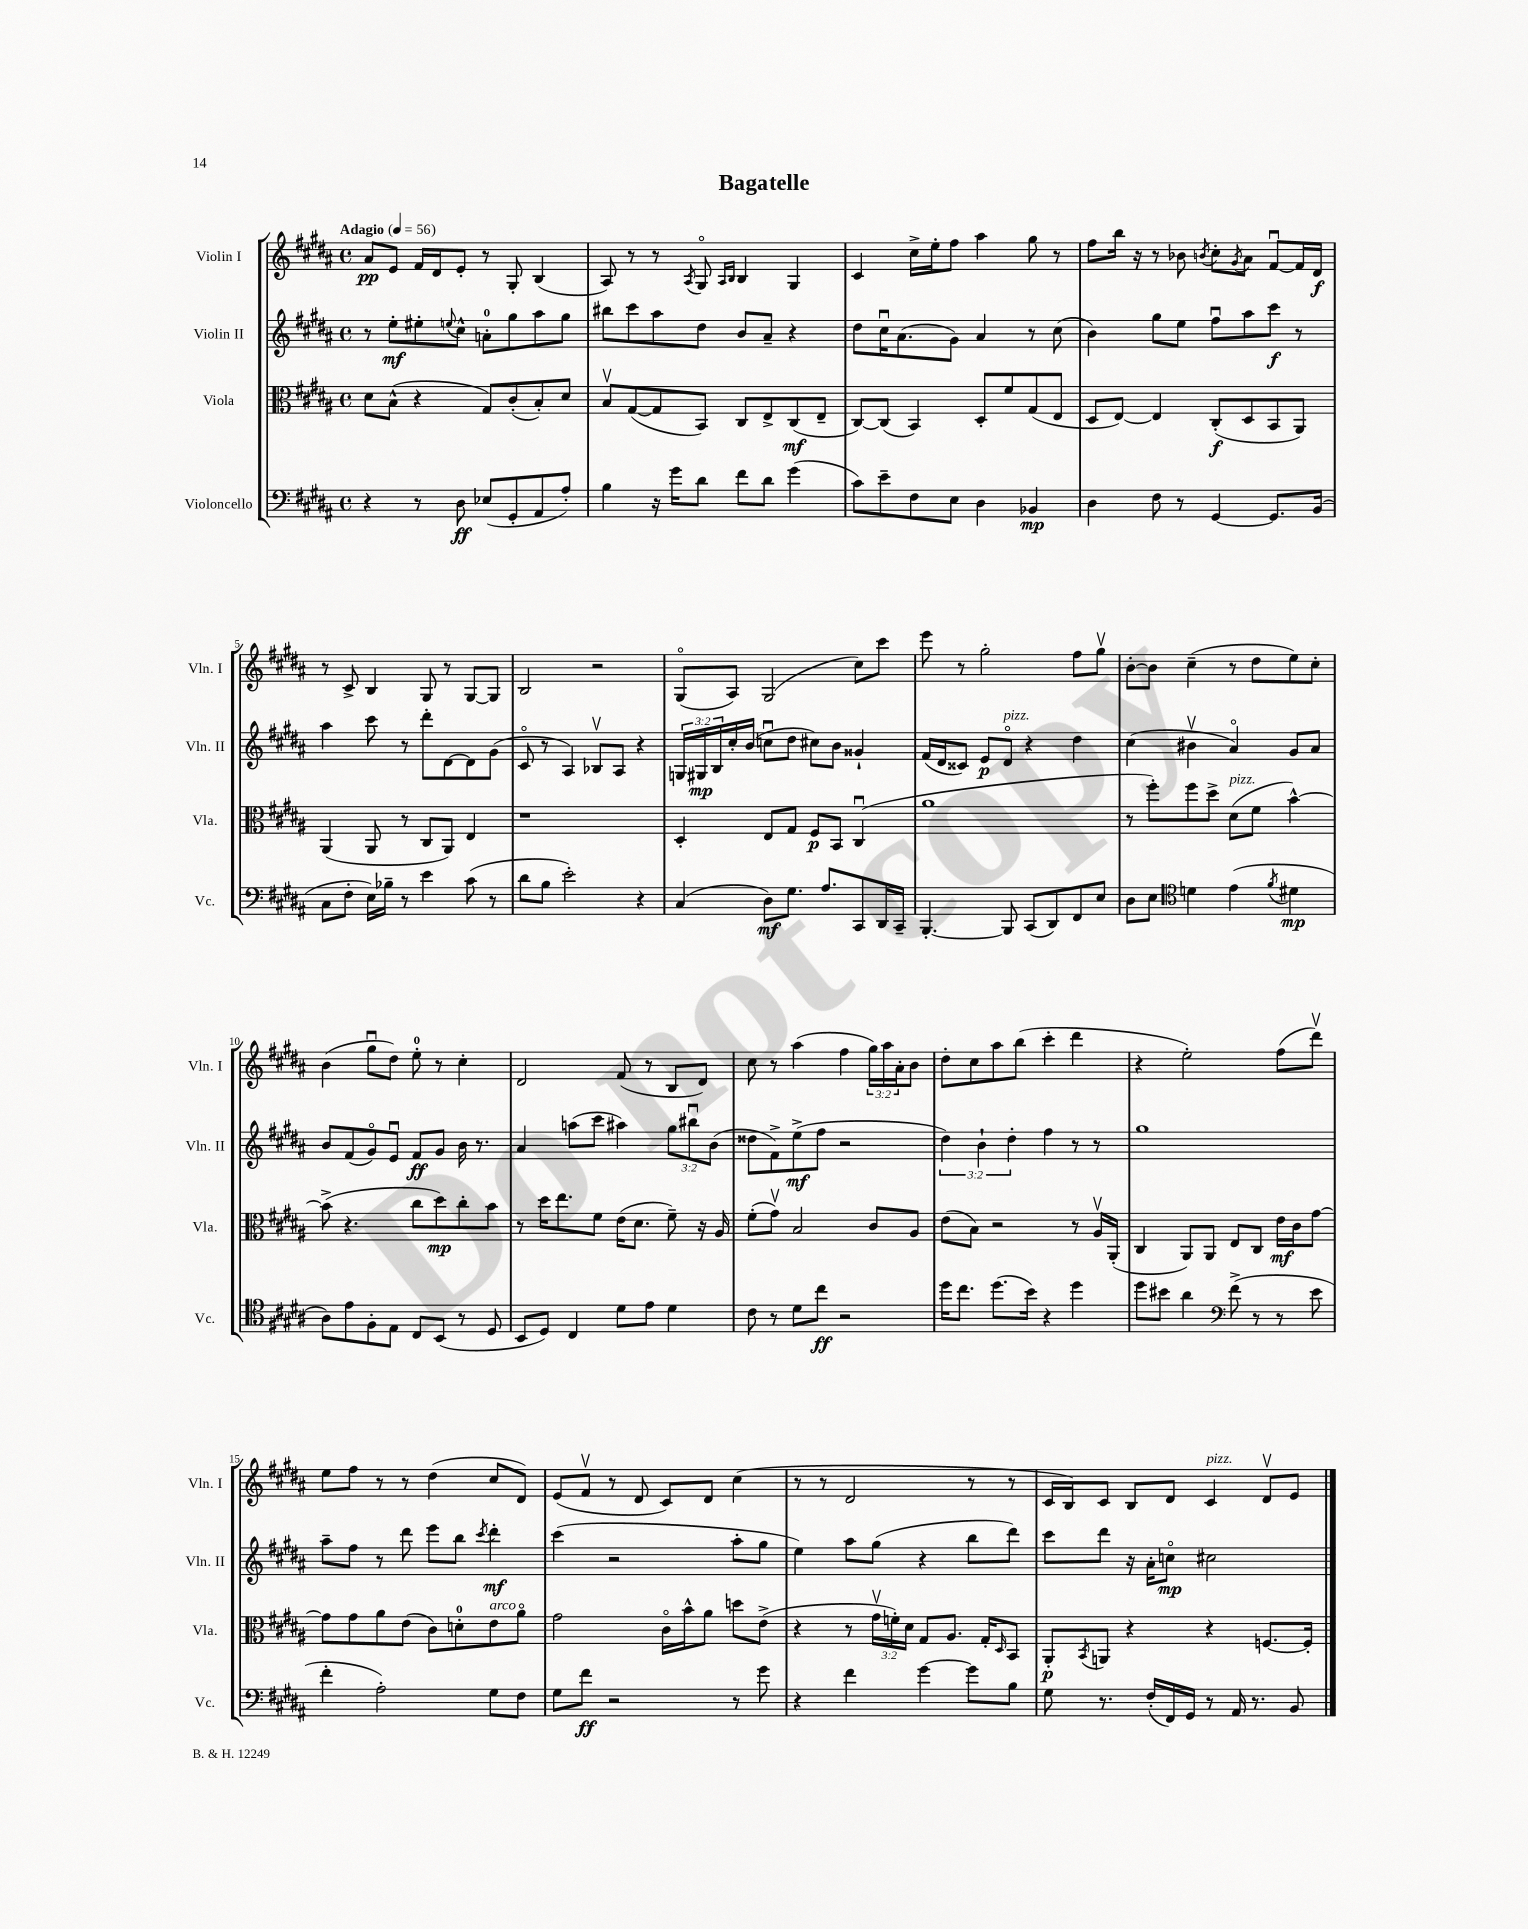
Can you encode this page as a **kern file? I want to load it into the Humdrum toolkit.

**kern	**kern	**kern	**kern
*staff4	*staff3	*staff2	*staff1
*clefF4	*clefC3	*clefG2	*clefG2
*k[f#c#g#d#a#]	*k[f#c#g#d#a#]	*k[f#c#g#d#a#]	*k[f#c#g#d#a#]
*M4/4	*M4/4	*M4/4	*M4/4
*met(c)	*met(c)	*met(c)	*met(c)
*MM56	*MM56	*MM56	*MM56
4r	8d#	8r	8a#
.	(8B^^	8ee'	8e
8r	4r	8ee#'	16f#
.	.	.	16d#
.	.	8qqee	.
8D#	.	8cc#^^	8e'
(8E-	8G#)	8a'	8r
8GG#'	(8c#'	8gg#	8G#'
8AA#	8B')	8aa#	(4B
8A#')	8d#	8gg#	.
=	=	=	=
4B	8Bv	8bb#	8A#)
.	([8G#	8ccc#	8r
16r	8G#]	8aa#	8r
16g#	.	.	.
.	.	.	8qA#
8d#	8BB)	8dd#	8G#o
.	.	.	16qqA#
.	.	.	16qqB
8f#	8C#	8b	4B
8d#	8E^	8a#~	.
(4g#	(8C#	4r	4G#
.	8E~	.	.
=	=	=	=
8c#)	[8C#)	8dd#	4c#
8e~	(8C#]	16cc#u	.
.	.	(8.a#	.
8F#	4BB)	.	16cc#^
.	.	.	16ee'
8E	.	8g#)	8ff#
4D#	8D#'	4a#	4aa#
.	8f#	.	.
4BB-	(8G#	8r	8gg#
.	8E	(8cc#	8r
=	=	=	=
4D#	8D#	4b)	8ff#
.	[8E)	.	16bb
.	.	.	16r
8F#	4E]	8gg#	8r
8r	.	8ee	8b-
.	.	.	8qb
[4GG#	(8C#'	8ff#u	8cc#'
.	.	.	8qg#
.	8D#	8aa#	8a#
8.GG#]	8BB	8ccc#	[8f#u
.	8AA#)	8r	16f#]
(16BB	.	.	16d#
=	=	=	=
8C#	(4AA#	4aa#	8r
8F#'	.	.	8c#^
16E)	8AA#	8ccc#	4B
16B-~	.	.	.
8r	8r	8r	.
4e	8C#	8ddd#'	8G#
.	8AA#)	[8d#	8r
(8c#	4E	8d#]	[8G#
8r	.	(8g#	8G#]
=	=	=	=
8d#	1r	8c#o	2B
8B	.	8r	.
2e')	.	4A#)	.
.	.	8B-v	2r
.	.	8A#	.
4r	.	4r	.
=	=	=	=
(4C#	4D#'	24G	(8G#o
.	.	24G#	.
.	.	24B	.
.	.	16cc#'	8A#)
.	.	(16b	.
8D#)	8E	8ccu	(2G#
8.G#	8G#	8dd#	.
.	8F#	8cc#)	.
8.A#	.	.	.
.	8BB	8b	.
8CC#	(4C#u	4g##`	8cc#)
16DD#	.	.	8ccc#
16CC#~	.	.	.
=	=	=	=
[4.BBB'	1a#	(16f#	8eee
.	.	16d#	.
.	.	8c##)	8r
.	.	8e	2gg#'
8BBB]	.	8d#o	.
(8CC#	.	4r	.
8DD#)	.	.	.
8FF#	.	4dd#	8ff#
8E	.	.	8gg#v
=	=	=	=
8D#	8r	(4cc#	[8b'
8E	8ff#')	.	8b]
*clefC4	*	*	*
4d	8ff#	4b#v	(4cc#~
.	8dd#^	.	.
(4e	(8d#	4a#o)	8r
.	8f#	.	8dd#
8qf#	.	.	.
4d#	[4b^^)	8g#	8ee)
.	.	8a#	8cc#'
=	=	=	=
8A#)	(8b^]	8b	(4b
8e	4.r	(8f#	.
8F#'	.	8g#o)	8gg#u
8E	.	8eu	8dd#)
8C#	8cc#	8f#	8ee'
(8BB	8dd#)	8g#	8r
8r	8cc#'	16b	4cc#'
.	.	8.r	.
8D#	8b	.	.
=	=	=	=
8BB	8r	4a#	2d#
8D#)	16dd#	.	.
.	8.ee	.	.
4C#	.	(8aa	.
.	8f#	8ccc#	.
8d#	(16e	4aa#)	(8f#
.	8.d#	.	.
8e	.	.	8r
4d#	8f#~)	12gg#	8B
.	.	12bb#u	.
.	16r	.	8d#)
.	.	(12b	.
.	16A#	.	.
=	=	=	=
8c#	(8f#'	8dd##	8cc#
8r	8g#v)	8f#^)	8r
8d#	2B	(8ee^	(4aa#
8cc#	.	8ff#	.
2r	.	2r	4ff#
.	8c#	.	24gg#)
.	.	.	24aa#
.	.	.	24a#'
.	8A#	.	8b
=	=	=	=
16dd#	(8e	6dd#)	8dd#'
8.cc#	.	.	.
.	8B)	.	8cc#
.	.	6b`	.
(8.dd#	2r	.	8aa#
.	.	6dd#'	.
.	.	.	(8bb
16b)	.	.	.
4r	.	4ff#	4ccc#'
4dd#	8r	8r	4ddd#
.	16A#v	8r	.
.	(16AA#'	.	.
=	=	=	=
8dd#	4C#	1gg#	4r
8b#	.	.	.
4a#	8AA#)	.	2ee')
.	8AA#	.	.
*clefF4	*	*	*
(8f#^	8E	.	.
8r	8C#	.	.
8r	16e	.	(8ff#
.	16c#	.	.
8e	[8g#	.	8ddd#v)
=	=	=	=
4f#'	8g#]	8aa#~	8ee
.	8g#	8ff#	8ff#
2A#')	8a#	8r	8r
.	(8e	8ddd#	8r
.	8c#)	8eee	(4dd#
.	8d'	8bb	.
.	.	8qccc#	.
8G#	8e	4ddd#'	8cc#
8F#	8a#o	.	8d#)
=	=	=	=
8G#	2g#	(4ccc#	(8e
8f#	.	.	8f#v
2r	.	2r	8r
.	.	.	8d#
.	16c#o	.	8c#)
.	16b^^	.	.
.	8a#	.	8d#
8r	8dd	8aa#'	(4cc#
8g#	(8e^	8gg#	.
=	=	=	=
4r	4r	4ee)	8r
.	.	.	8r
4f#	8r	8aa#	2d#
.	24g#v	(8gg#	.
.	24f')	.	.
.	24d#	.	.
[4g#	8G#	4r	.
.	8.A#	.	.
8g#]	.	8bb	8r
.	16G#'	.	.
.	16qqD#	.	.
8B	8BB	8ddd#)	8r
=	=	=	=
8G#	8AA#'	8ccc#	16c#
.	.	.	16B)
.	8qBB	.	.
8.r	8AA	8ddd#	8c#
.	4r	16r	8B
(16F#'	.	16a#'	.
16FF#)	.	8cco	8d#
16GG#	.	.	.
8r	4r	2cc#	4c#
16AA#	.	.	.
8.r	.	.	.
.	[8.F	.	8d#v
8BB	.	.	8e
.	16F']	.	.
==	==	==	==
*-	*-	*-	*-
